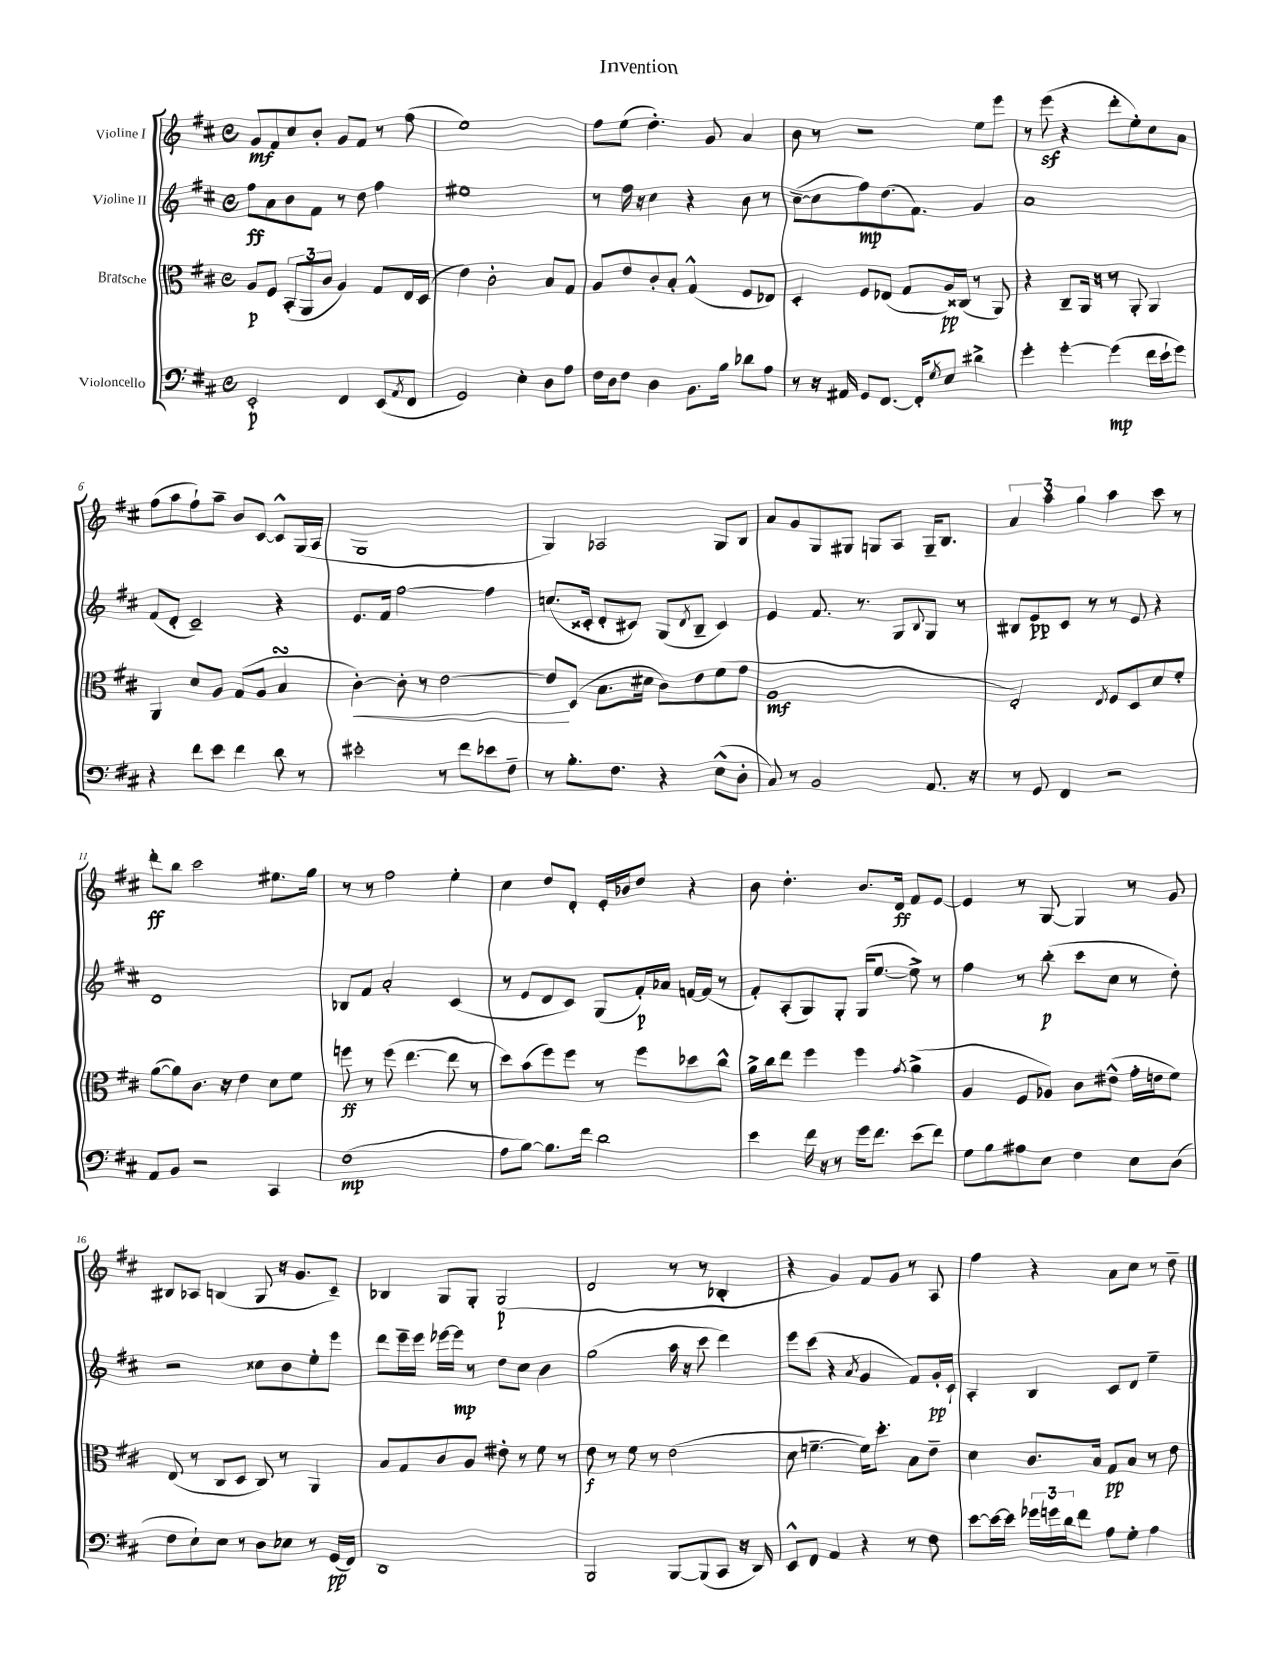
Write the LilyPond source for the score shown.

\header { title = "Invention" }
<<
\new StaffGroup <<
\new Staff = "s0" \with { instrumentName = "Violine I" } {
    \clef treble \key d \major \defaultTimeSignature \time 4/4
    g'8\mf fis'8 cis''8 b'8-. g'8 fis'8 r8 fis''8( |
    e''1) |
    fis''8 e''8( d''4.-.) g'8 a'4 |
    b'8 r8 r2 e''8 e'''8 |
    r8 e'''8\sf( r4 d'''8-. e''8-.) cis''8 a'8 |
    fis''8( a''8 fis''8-!) a''8-- b'8 cis'8~ cis'8-^ g16( a16 |
    g1 |
    g4) aes2 g8 b8 |
    a'8 g'8 g8 gis8 g8 a8 g16-- b8. |
    \tuplet 3/2 { a'4 a''4 g''4 } a''4 cis'''8 r8 |
    d'''8-.\ff b''8 cis'''2 eis''8. g''16 |
    r8 r8 fis''2 e''4-. |
    cis''4 d''8 d'8-. e'16-. bes'16 d''8 r4 |
    b'8 d''4.-. b'8. d'16\ff fis'8 e'8~ |
    e'4 r8 g8~ g4 r8 g'8 |
    bis8 aes8 b4( g8 r16 g'8. cis'8--) |
    bes4 g8 g8-. g2\p( |
    d'2 r8 r8 bes4-. |
    r4 g'4) fis'8 g'8 r8 a8 |
    fis''4 r4 a'8 cis''8 r8 d''8-- \bar "|." |
}
\new Staff = "s1" \with { instrumentName = "Violine II" } {
    \clef treble \key d \major \defaultTimeSignature \time 4/4
    fis''8\ff a'8 b'8 fis'8 r8 d''8 fis''4 |
    eis''1 |
    r8 fis''16 r16 cis''4 r4 b'8 r8 |
    cis''8~--( cis''8 fis''8\mp) d''8.( fis'8.) g'4 |
    a'1 |
    fis'8( d'8-. cis'2--) r4 |
    e'8. fis'16 fis''2~ fis''4 |
    c''8.( cisis'16-. d'8-. cis'8) g8( \acciaccatura { d'8 } b8-- cis'4) |
    e'4 fis'8. r8. g8 \appoggiatura { b8 } g8 r8 |
    bis8 e'8\pp cis'8 r8 r8 e'8 r4 |
    d'1 |
    bes8 fis'8 a'2-. cis'4( |
    r8 e'8 d'8 cis'8) g8( fis'16-.\p) aes'16 f'16~ f'16( r8 |
    fis'8-.) a8-.( g8) g8-. g16( e''8.~ e''8->) r8 |
    fis''4 r8 b''8-.\p( cis'''8 cis''8 r8 d''8-.) |
    r2 cisis''8 b'8 e''8-. e'''8 |
    d'''8 e'''16-- e'''16 ees'''16~ ees'''16\mp r8 d''8 cis''8 b'4 |
    g''2( a''16 r16 cis'''8 d'''4) |
    e'''8 cis'''8( r4 \acciaccatura { a'8 } g'4 fis'8) g'16-.\pp cis'16-! |
    a4-. b4 cis'8 d'8 e''4-- \bar "|." |
}
\new Staff = "s2" \with { instrumentName = "Bratsche" } {
    \clef alto \key d \major \defaultTimeSignature \time 4/4
    a8\p fis8 \tuplet 3/2 { b,8-.( a,8 cis'8 } a4) g8 e16 d16( |
    e'4) cis'2-. b8 g8 |
    a8 e'8 cis'8-. b8-. g4-^( fis8 ees8) |
    d4-. fis8 ees8( g8 a16\pp) cisis16( r8 a,8) |
    r4 cis8-- a,16 r16 r8 a,8-. a,4 |
    a,4 d'8 a8 g8( a8 b4\turn |
    cis'4~-.\<) cis'8-. r8 e'2~ |
    e'8\! d8( b8. dis'16 cis'8) e'8 fis'8( g'8 |
    a1\mf |
    e2-.) \acciaccatura { e8 } fis8 d8 d'8 fis'8-. |
    a'8~( a'8) cis'8. r16 e'4 d'8 fis'8 |
    f''8\ff r8 f''8( e''4.~ e''8 r8 |
    d''8) b'8( fis''8) fis''8 r8 fis''8 des''8 cis''8-^ |
    a'16-> cis''16 e''8 fis''4 fis''4 \acciaccatura { g'8 } a'4->( |
    a4 fis8 aes8) cis'8 eis'8-^( g'16-. e'16 fis'8) |
    e8( r8 cis8 d8 cis8) r8 a,4 |
    b8 g8 cis'8 a8 eis'8-. r8 fis'8 r8 |
    e'8\f r8 fis'8 r8 e'2( |
    d'8 f'4.~-- f'16) d''8.-. b8 e'8-- |
    d'4 cis'8. b16 g8\pp b8 r8 e'8 \bar "|." |
}
\new Staff = "s3" \with { instrumentName = "Violoncello" } {
    \clef bass \key d \major \defaultTimeSignature \time 4/4
    e,2-.\p fis,4 e,8( \acciaccatura { a,8 } fis,8 |
    g,2) e4-. d8 a8 |
    fis16 d16 fis8 d4 b,8. b16 des'8 a8 |
    r8 r16 ais,16 g,8 fis,8.~ fis,16-. \acciaccatura { g8 } e8 dis'4-> |
    g'4-. g'4~-. g'4\mp( fis'16 e'16-! g'8) |
    r4 fis'8 e'8 fis'4 d'8 r8 |
    eis'2-. r8 fis'8 ees'8 fis8-- |
    r8 b8.-. fis8. r4 e8-^( d8-. |
    cis8) r8 b,2 a,8. r16 |
    r8 g,8 fis,4 r2 |
    a,8 b,8 r2 cis,4 |
    fis1\mp( |
    a8 b8~) b8. fis'16 d'2 |
    e'4 fis'16 r16 r8 g'16 fis'8. e'8( fis'8) |
    g8 b8 ais8 e8 fis4 e8 d8( |
    fis8 e8-!) e8 r8 d8 ees8 r8 g,16\pp( fis,16) |
    d,1 |
    b,,2 b,,8~ b,,8( cis,8 r16 d,16) |
    e,8-^ fis,8 a,4 r4 r8 fis8 |
    e'8~ e'16~ e'16 \tuplet 3/2 { ges'16 g'16 d'16 } fis'8 a8 g8-. a4 \bar "|." |
}
>>
>>
